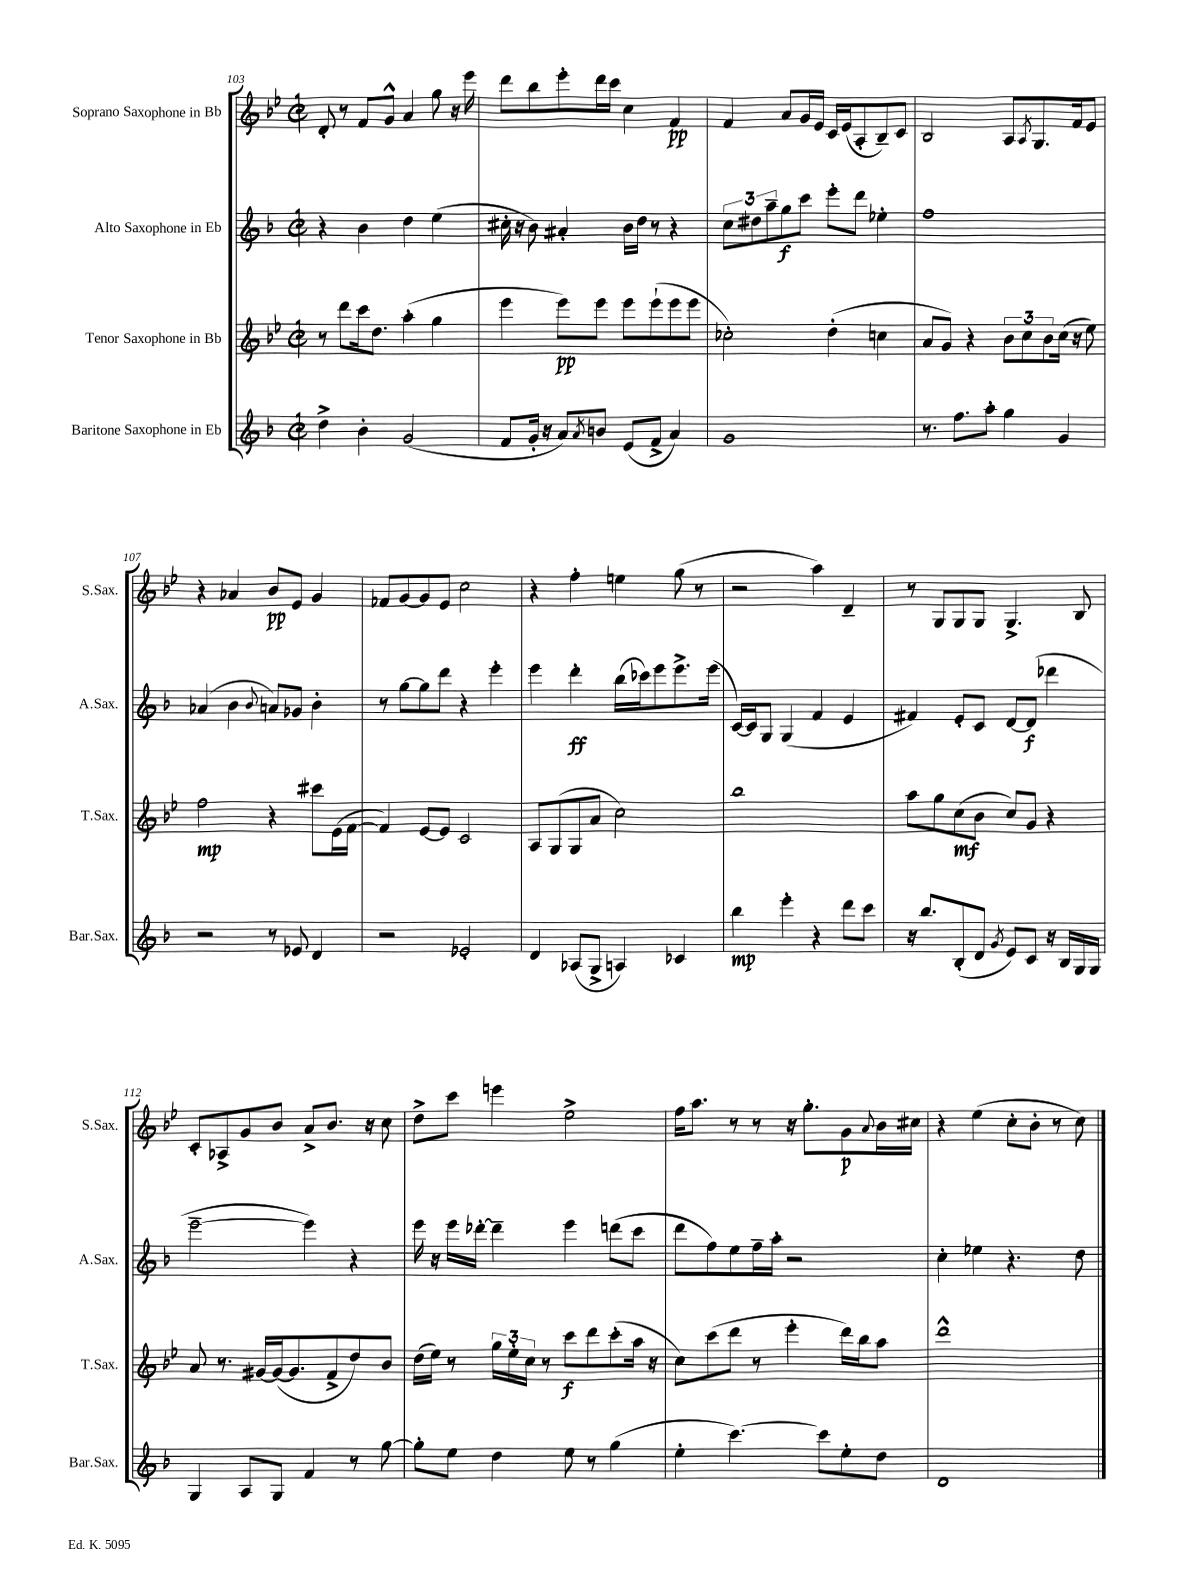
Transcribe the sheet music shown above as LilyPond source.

<<
\new StaffGroup <<
\new Staff = "s0" \with { instrumentName = "Soprano Saxophone in Bb" shortInstrumentName = "S.Sax." } {
    \clef treble \key bes \major \defaultTimeSignature \time 2/2
    d'8-. r8 f'8 g'8-^ a'4 g''8 r16 ees'''16 |
    d'''8 bes''8 ees'''8-. d'''16 c'''16 c''4 f'4\pp |
    f'4 a'8 g'16 ees'16 c'16 ees'16( a8-. bes8--) c'8 |
    bes2 a8 \acciaccatura { a8 } g8. f'16 ees'8 |
    r4 aes'4 bes'8\pp ees'8 g'4 |
    fes'8 g'8~ g'8 ees'8 c''2 |
    r4 f''4-. e''4 g''8( r8 |
    r2 a''4) d'4-- |
    r8 g8 g8 g8 g4.-> bes8 |
    c'8-. aes8-> g'8 bes'8 a'8-> bes'8. r16 c''8 |
    d''8-> c'''8 e'''4 ees''2-> |
    f''16 a''8. r8 r8 r16 g''8.-. g'8\p \appoggiatura { a'8 } bes'16 cis''16 |
    r4 ees''4( c''8-. bes'8-. r8 c''8) \bar "|." |
}
\new Staff = "s1" \with { instrumentName = "Alto Saxophone in Eb" shortInstrumentName = "A.Sax." } {
    \clef treble \key f \major \defaultTimeSignature \time 2/2
    r4 bes'4 d''4 e''4( |
    cis''16-. r16 bes'8) ais'4-. bes'16 d''16 r8 r4 |
    \tuplet 3/2 { c''8 dis''8 a''8-- } g''8\f c'''8 e'''8-. d'''8 ees''4-. |
    f''1 |
    aes'4( bes'4 \appoggiatura { bes'8 } a'8) ges'8 bes'4-. |
    r8 g''8~ g''8 d'''8 r4 e'''4-. |
    e'''4 d'''4-.\ff bes''16( ces'''16) e'''8 e'''8.-> e'''16( |
    c'16~) c'16 g8 g4( f'4 e'4 |
    fis'4) e'8-. c'8 d'8~ d'8\f( des'''4 |
    e'''2~-- e'''4) r4 |
    e'''16 r16 e'''16 des'''16~-. des'''4-- e'''4 d'''8( c'''8 |
    d'''8 f''8) e''8 f''16-- a''16-. r2 |
    c''4-. ees''4 r4. d''8 \bar "|." |
}
\new Staff = "s2" \with { instrumentName = "Tenor Saxophone in Bb" shortInstrumentName = "T.Sax." } {
    \clef treble \key bes \major \defaultTimeSignature \time 2/2
    r8 d'''8 c'''16 d''8. a''4-.( g''4 |
    ees'''4 ees'''8\pp) ees'''8 ees'''8 ees'''8-!( ees'''8 ees'''8 |
    ces''2-.) d''4-.( c''4 |
    a'8 g'8) r4 \tuplet 3/2 { bes'8 c''8 bes'8 } c''16( r16 ees''8) |
    f''2\mp r4 cis'''8 ees'16( f'16~ |
    f'4) ees'8~ ees'8 c'2 |
    a8 g8( g8 a'8 c''2) |
    bes''1 |
    a''8 g''8 c''8\mf( bes'8 c''8) g'8 r4 |
    a'8 r8. gis'16~ gis'16~( gis'8. f'8-> d''8) bes'8 |
    d''16( ees''16) r8 \tuplet 3/2 { g''16 ees''16-. c''16 } r8 c'''8\f d'''8 c'''8-.( a''16 r16 |
    c''8) c'''8( d'''8 r8 ees'''4-. d'''16) bes''16 a''8 |
    d'''1-^ \bar "|." |
}
\new Staff = "s3" \with { instrumentName = "Baritone Saxophone in Eb" shortInstrumentName = "Bar.Sax." } {
    \clef treble \key f \major \defaultTimeSignature \time 2/2
    d''4-> bes'4-. g'2( |
    f'8 g'16-. r16 a'8) \acciaccatura { a'8 } b'8 e'8( f'8-> a'4) |
    g'1 |
    r8. f''8. a''8-. g''4 g'4 |
    r2 r8 ees'8 d'4 |
    r2 ees'2-. |
    d'4 aes8( g8-> a4) ces'4 |
    bes''4\mp e'''4-. r4 d'''8 c'''8 |
    r16 bes''8. bes8-.( d'8 \acciaccatura { g'8 } e'8) c'8 r16 bes16 g16 g16 |
    g4 a8 g8 f'4 r8 g''8~ |
    g''8-. e''8 d''4 e''8 r8 g''4( |
    e''4-. c'''4.~) c'''8 e''8-. d''8 |
    d'1 \bar "|." |
}
>>
>>
\layout { \context { \Score currentBarNumber = #103 } }
